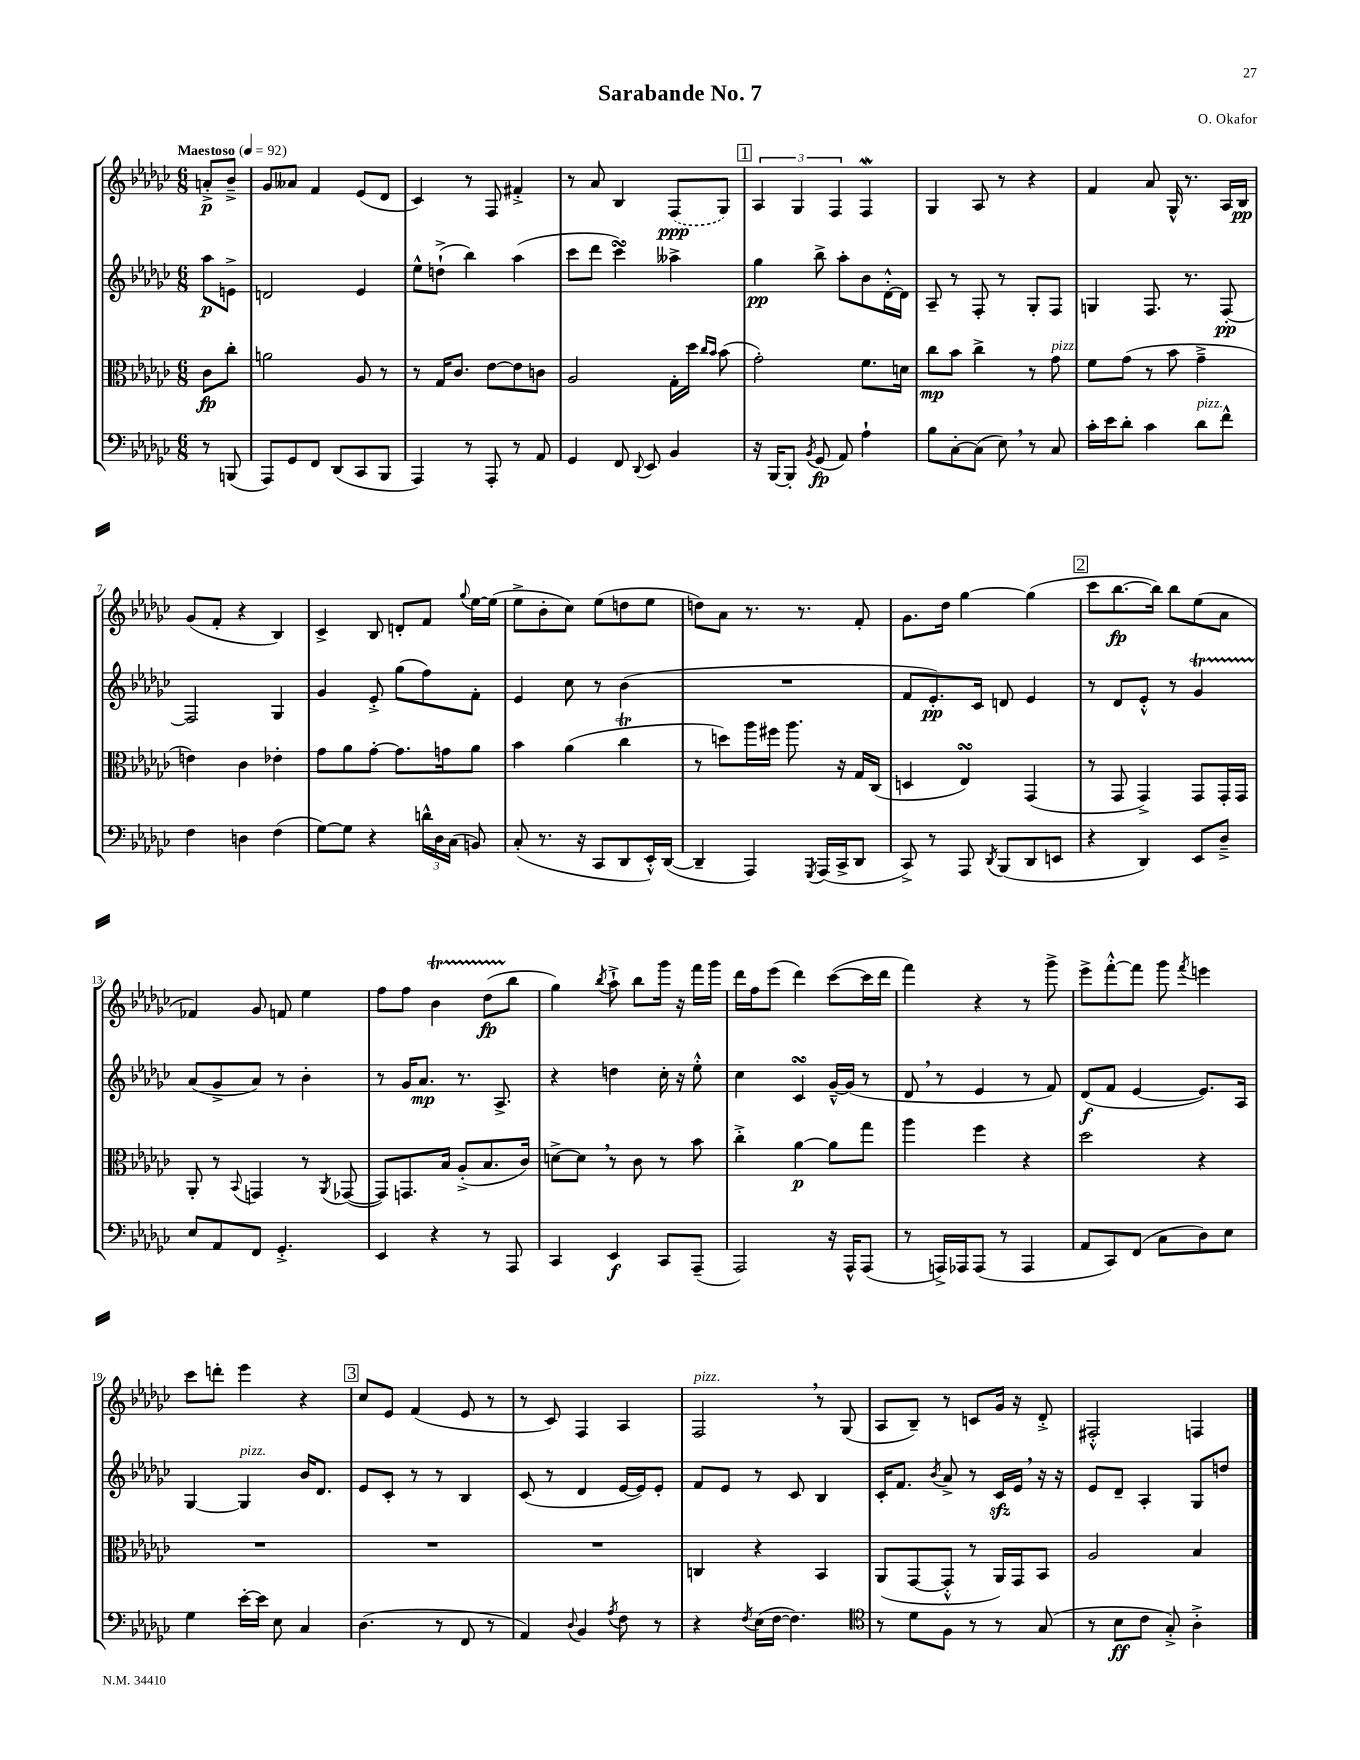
\header { title = "Sarabande No. 7" composer = "O. Okafor" }
<<
\new StaffGroup <<
\new Staff = "s0" {
    \clef treble \key ges \major \numericTimeSignature \time 6/8 \partial 4 \tempo "Maestoso" 4 = 92
    \autoBeamOff a'8[-.->\p bes'8]---> |
    ges'8[ aeses'8] f'4 ees'8[( des'8] |
    ces'4) r8 f8 fis'4-.-> |
    r8 aes'8 bes4 \once \slurDashed f8[\ppp( ges8]) |
    \mark \markup { \box "1" } \tuplet 3/2 { aes4 ges4 f4 } f4\mordent |
    ges4 aes8 r8 r4 |
    f'4 aes'8 ges16-^ r8. aes16[ bes16]\pp |
    ges'8[( f'8]-. r4 bes4) |
    ces'4-> bes8 d'8[-. f'8] \appoggiatura { ges''8 } ees''16[~ ees''16]( |
    ees''8[-> bes'8-. ces''8]) ees''8[( d''8 ees''8] |
    d''8[) aes'8] r8. r8. f'8-. |
    ges'8.[ des''16] ges''4~ ges''4( |
    \mark \markup { \box "2" } ces'''8[ bes''8.~\fp bes''16]) bes''8[ ees''8( aes'8] |
    fes'4) ges'8 f'8 ees''4 |
    f''8[ f''8] bes'4\startTrillSpan des''8[\fp( bes''8]\stopTrillSpan |
    ges''4) \acciaccatura { bes''8 } aes''8-!-> bes''8[ ges'''16] r16 f'''16[ ges'''16] |
    des'''16[ f''16 ees'''8]( des'''4) ces'''8[~( ces'''16 des'''16] |
    f'''4) r4 r8 ges'''8-> |
    ees'''8[-> f'''8~-.-^ f'''8] ges'''8 \acciaccatura { f'''8 } e'''4 |
    ces'''8[ d'''8]-. ees'''4 r4 |
    \mark \markup { \box "3" } ces''8[ ees'8] f'4( ees'8 r8 |
    r8 ces'8) f4 aes4 |
    f2^\markup { \italic "pizz." } \breathe r8 ges8( |
    aes8[ bes8]--) r8 c'8[ ges'16] r16 des'8-.-> |
    fis2-.-^ f4 \bar "|." |
}
\new Staff = "s1" {
    \clef treble \key ges \major \numericTimeSignature \time 6/8 \partial 4
    \autoBeamOff aes''8[\p e'8]-> |
    d'2 ees'4 |
    ees''8[-^ d''8]-!->( bes''4) aes''4( |
    ces'''8[ des'''8] ces'''4\turn) aeses''4-> |
    \mark \markup { \box "1" } ges''4\pp bes''8-> aes''8[-. bes'8 des'16~-.-^ des'16] |
    aes8-- r8 f8-. r8 ges8[-. f8] |
    g4 f8. r8. f8~-.\pp |
    f2 ges4 |
    ges'4 ees'8-.-> ges''8[( f''8) f'8]-. |
    ees'4 ces''8 r8 bes'4( |
    R2. |
    f'8[ ees'8.-.\pp) ces'16] d'8 ees'4 |
    \mark \markup { \box "2" } r8 des'8[ ees'8]-.-^ r8 ges'4\startTrillSpan |
    aes'8[\stopTrillSpan( ges'8-> aes'8]) r8 bes'4-. |
    r8 ges'16[ aes'8.]\mp r8. aes8.-> |
    r4 d''4 ces''16-. r16 ees''8-.-^ |
    ces''4 ces'4\turn ges'16[~---^ ges'16]( r8 |
    des'8 \breathe r8 ees'4 r8 f'8) |
    des'8[\f( f'8] ees'4~ ees'8.[) aes16] |
    ges4~ ges4^\markup { \italic "pizz." } bes'16[ des'8.] |
    \mark \markup { \box "3" } ees'8[ ces'8]-. r8 r8 bes4 |
    ces'8( r8 des'4 ees'16[~ ees'16) ees'8]-. |
    f'8[ ees'8] r8 ces'8 bes4 |
    ces'16[-. f'8.] \acciaccatura { bes'8 } aes'8-> r8 ces'16[\sfz ees'16] \breathe r16 r16 |
    ees'8[ des'8]-- aes4-. ges8[ d''8] \bar "|." |
}
\new Staff = "s2" {
    \clef alto \key ges \major \numericTimeSignature \time 6/8 \partial 4
    \autoBeamOff ces'8[\fp ces''8]-. |
    a'2 aes8 r8 |
    r8 ges16[ ces'8.] ees'8[~ ees'8 c'8] |
    aes2 ges16[-. des''16] \grace { ces''16[ bes'16] } bes'8( |
    \mark \markup { \box "1" } ges'2-.) f'8.[ d'16] |
    ces''8[\mp bes'8] ces''4-> r8 ges'8^\markup { \italic "pizz." } |
    f'8[ ges'8]( r8 bes'8 ges'4---> |
    e'4) ces'4 ees'4-. |
    ges'8[ aes'8 ges'8]~-. ges'8.[ g'16 aes'8] |
    bes'4 aes'4( ces''4\trill |
    r8 d''8[) aes''16 fis''16] aes''8. r16 ges16[ ces16]( |
    d4 ees4\turn) ges,4( |
    \mark \markup { \box "2" } r8 ges,8 ges,4->) ges,8[ ges,16-. ges,16] |
    aes,8-. r8 \appoggiatura { bes,8 } g,4 r8 \acciaccatura { aes,8 } ges,8~( |
    ges,8[) g,8. bes16] aes8[-.->( bes8. ces'16]) |
    d'8[~-> d'8] \breathe r8 ces'8 r8 bes'8 |
    ces''4-.-> aes'4~\p aes'8[ ges''8] |
    aes''4 f''4 r4 |
    des''2 r4 |
    R2. |
    \mark \markup { \box "3" } R2. |
    R2. |
    c4 r4 bes,4 |
    aes,8[( ges,8~ ges,8]-.-^ r8 aes,16[) ges,16 bes,8] |
    aes2 bes4 \bar "|." |
}
\new Staff = "s3" {
    \clef bass \key ges \major \numericTimeSignature \time 6/8 \partial 4
    \autoBeamOff r8 b,,8( |
    aes,,8[) ges,8 f,8] des,8[( ces,8 bes,,8] |
    aes,,4) r8 aes,,8-. r8 aes,8 |
    ges,4 f,8 \appoggiatura { des,8 } ees,8 bes,4 |
    \mark \markup { \box "1" } r16 bes,,16[~ bes,,8]-. \acciaccatura { bes,8 } ges,8\fp( aes,8) aes4-! |
    bes8[ ces8~-. ces8]( ees8) \breathe r8 ces8 |
    ces'16[-. ees'16 des'8]-. ces'4 des'8[^\markup { \italic "pizz." } f'8]-^ |
    f4 d4 f4( |
    ges8[~) ges8] r4 \tuplet 3/2 { d'16[-^ des16 ces16]( } b,8) |
    ces8-.( r8. r16 ces,8[ des,8 ees,16-.-^) des,16]~( |
    des,4-- aes,,4) \acciaccatura { ges,,8 } aes,,16[( ces,16-> des,8] |
    ces,8->) r8 aes,,8 \acciaccatura { des,8 } bes,,8[( des,8 e,8] |
    \mark \markup { \box "2" } r4 des,4) ees,8[ des8]---> |
    ees8[ aes,8 f,8] ges,4.-.-> |
    ees,4 r4 r8 aes,,8 |
    ces,4 ees,4\f ces,8[ aes,,8]--( |
    aes,,2) r16 aes,,16[-^ aes,,8]( |
    r8 a,,16[->) aes,,16 aes,,8]( r8 aes,,4 |
    aes,8[ ces,8) f,8]( ces8[ des8) ees8] |
    ges4 ees'16[~-. ees'16] ees8 ces4 |
    \mark \markup { \box "3" } des4.( r8 f,8 r8 |
    aes,4) \appoggiatura { des8 } bes,4 \acciaccatura { aes8 } f8 r8 |
    r4 \acciaccatura { f8 } ees16[( f16]~ f4.) |
    \clef tenor r8 des'8[ f8] r8 r8 ges8( |
    r8 bes8[\ff ces'8] ges8-.->) aes4-.-> \bar "|." |
}
>>
>>
